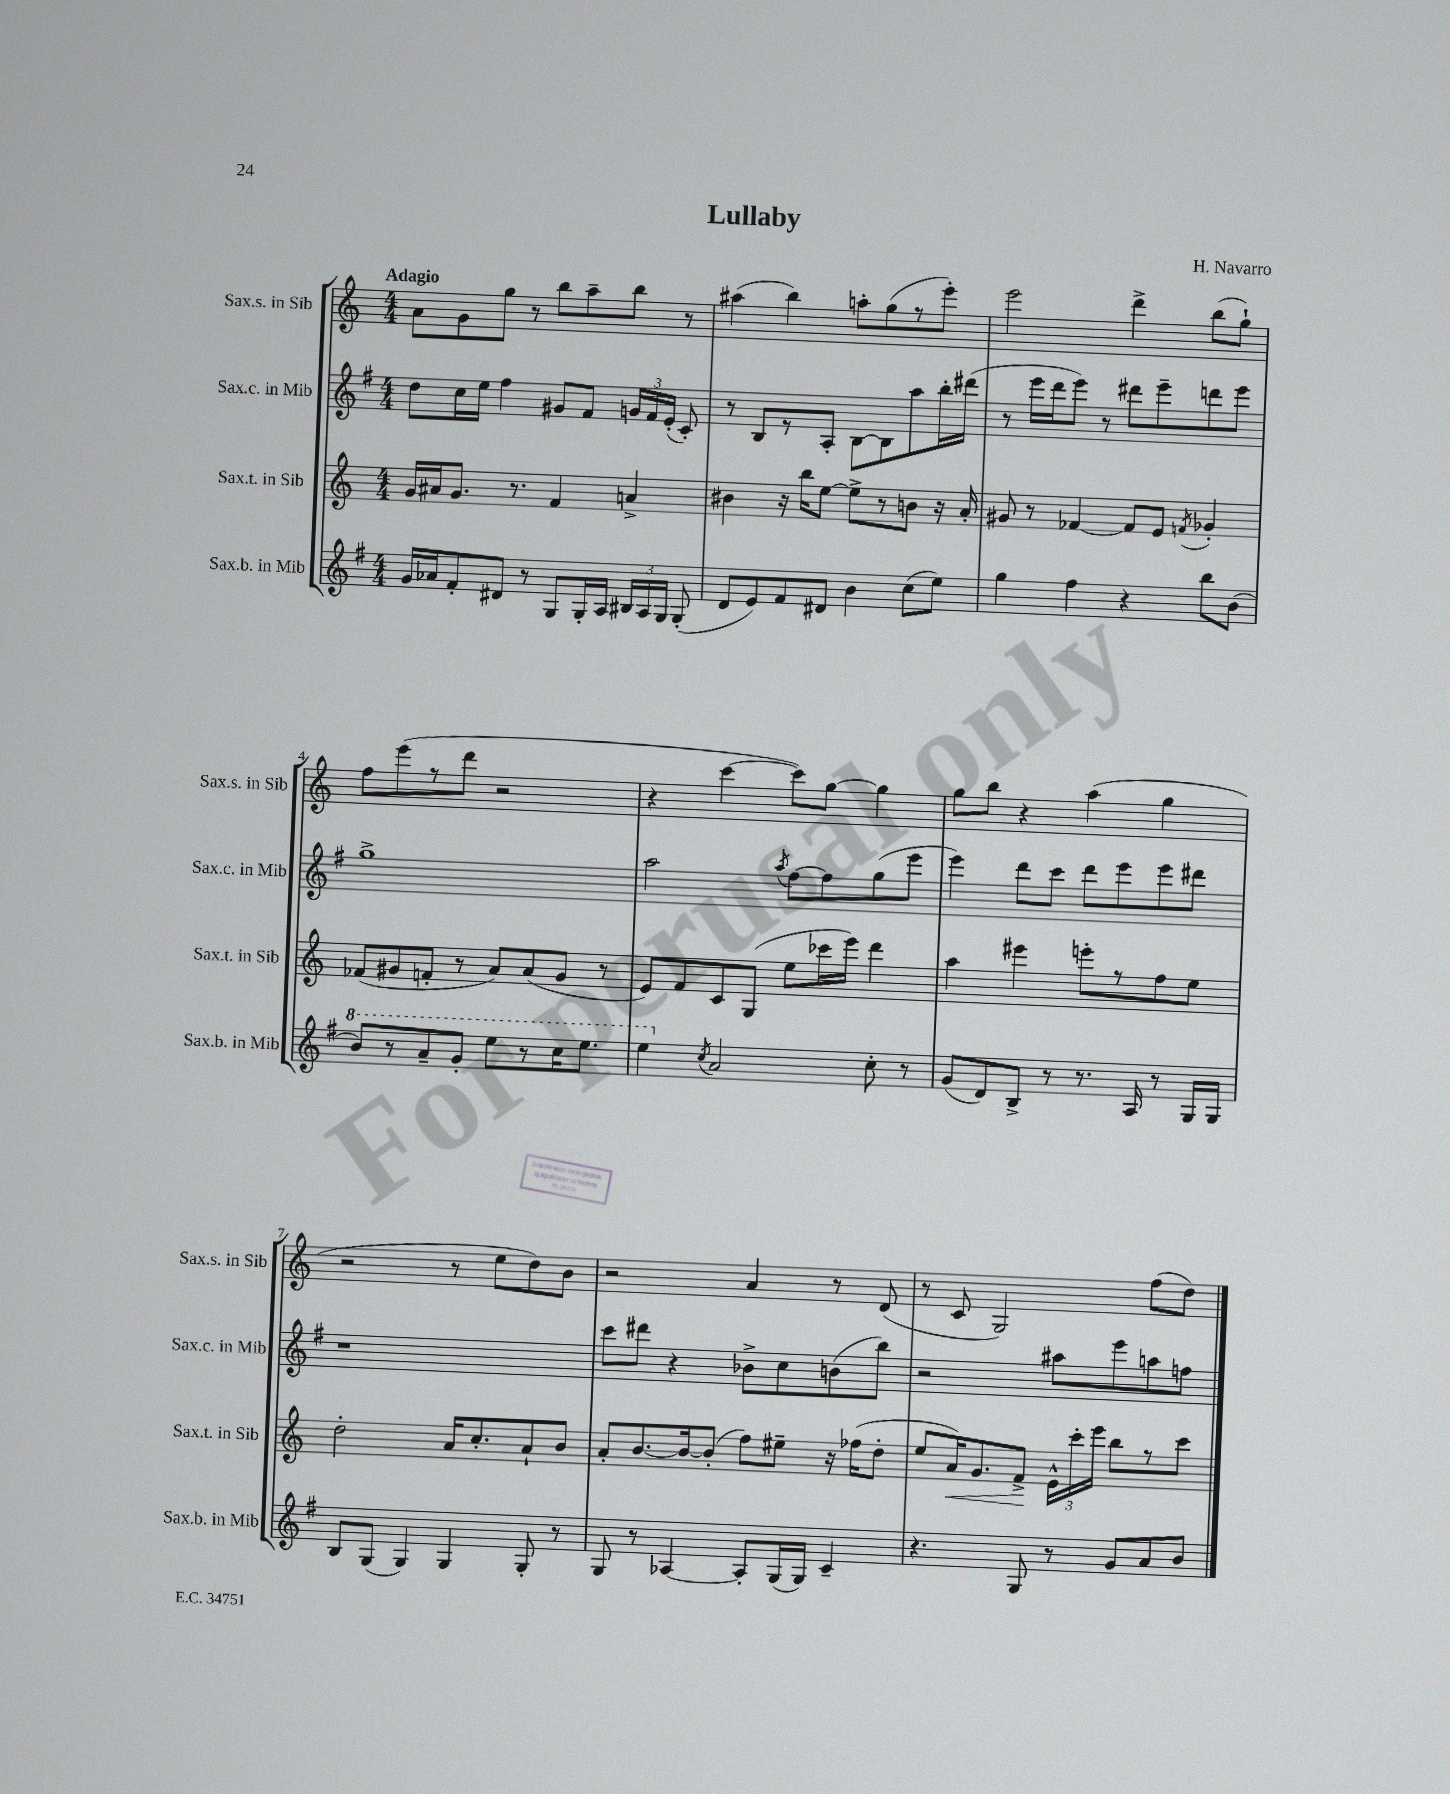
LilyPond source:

\header { title = "Lullaby" composer = "H. Navarro" }
<<
\new StaffGroup <<
\new Staff = "s0" \with { instrumentName = "Sax.s. in Sib" shortInstrumentName = "Sax.s. in Sib" } {
    \clef treble \key c \major \numericTimeSignature \time 4/4 \tempo "Adagio"
    \autoBeamOff a'8[ g'8 g''8] r8 b''8[ a''8-- b''8] r8 |
    ais''4( b''4) a''8[-. g''8( r8 e'''8]-.) |
    e'''2 d'''4-> b''8[( g''8]-!) |
    f''8[ e'''8( r8 d'''8] r2 |
    r4 c'''4~ c'''8[) g''8]~ g''4 |
    g''8[ b''8] r4 a''4( g''4 |
    r2 r8 e''8[ d''8) b'8] |
    r2 a'4 r8 d'8( |
    r8 c'8 g2) f''8[( d''8]) \bar "|." |
}
\new Staff = "s1" \with { instrumentName = "Sax.c. in Mib" shortInstrumentName = "Sax.c. in Mib" } {
    \clef treble \key g \major \numericTimeSignature \time 4/4
    \autoBeamOff d''8[ c''16 e''16] fis''4 gis'8[ fis'8] \tuplet 3/2 { g'16[ fis'16 e'16]-.( } c'8-.) |
    r8 b8[ r8 a8]-. b8[~ b8 a''8 b''16-. dis'''16]( |
    r8 e'''16[ d'''16 e'''8]) r8 dis'''8[ e'''8-- d'''8 e'''8] |
    g''1-> |
    a''2 \acciaccatura { a''8 } fis''8[~ fis''8 g''8( e'''8] |
    e'''4) d'''8[ c'''8] d'''8[ e'''8 e'''8 dis'''8] |
    r1 |
    c'''8[ dis'''8] r4 bes'8[-> c''8 b'8( b''8]) |
    r2 ais''8[ e'''8 a''8 f''8] \bar "|." |
}
\new Staff = "s2" \with { instrumentName = "Sax.t. in Sib" shortInstrumentName = "Sax.t. in Sib" } {
    \clef treble \key c \major \numericTimeSignature \time 4/4
    \autoBeamOff g'16[ ais'16 g'8.] r8. f'4 a'4-> |
    bis'4 r16 b''16[ e''8]~ e''8[-> r8 b'8] r16 a'16-. |
    gis'8 r8 fes'4~ fes'8[ e'8] \acciaccatura { f'8 } ges'4-. |
    fes'8[( gis'8 f'8]-. r8 a'8[) a'8( gis'8] r8 |
    e'8[) f'8 c'8 g8]( e''8[ ces'''16 e'''16]) d'''4 |
    a''4 eis'''4 e'''8[-. r8 f''8 e''8] |
    d''2-. a'16[ c''8.-. a'8-! b'8] |
    a'8[-. b'8.~ b'16~ b'8]-.( f''8[) eis''8]-- r16 fes''16[( d''8]-. |
    e''8[ a'16\<) g'8. f'8]->\! \tuplet 3/2 { e'16[-^ c'''16-. e'''16] } b''8[ r8 c'''8] \bar "|." |
}
\new Staff = "s3" \with { instrumentName = "Sax.b. in Mib" shortInstrumentName = "Sax.b. in Mib" } {
    \clef treble \key g \major \numericTimeSignature \time 4/4
    \autoBeamOff g'16[ aes'16 fis'8-. dis'8] r8 g8[ g16-. a16] \tuplet 3/2 { bis16[ a16 g16] } g8-.( |
    d'8[ e'8) fis'8 dis'8] b'4 c''8[( e''8]) |
    g''4 fis''4 r4 b''8[ b'8]( |
    \ottava #1 b''8[) r8 a''8-- g''8]-. e'''8[ r8 c'''16 e'''8.] |
    e'''4 \ottava #0 \acciaccatura { c''8 } a'2 c''8-. r8 |
    g'8[( d'8) b8]-> r8 r8. a16 r8 g16[ g16] |
    b8[ g8]( g4) g4 g8-. r8 |
    g8 r8 aes4~ aes8[-. g16( g16]) c'4-- |
    r4. g8 r8 g'8[ a'8 b'8] \bar "|." |
}
>>
>>
